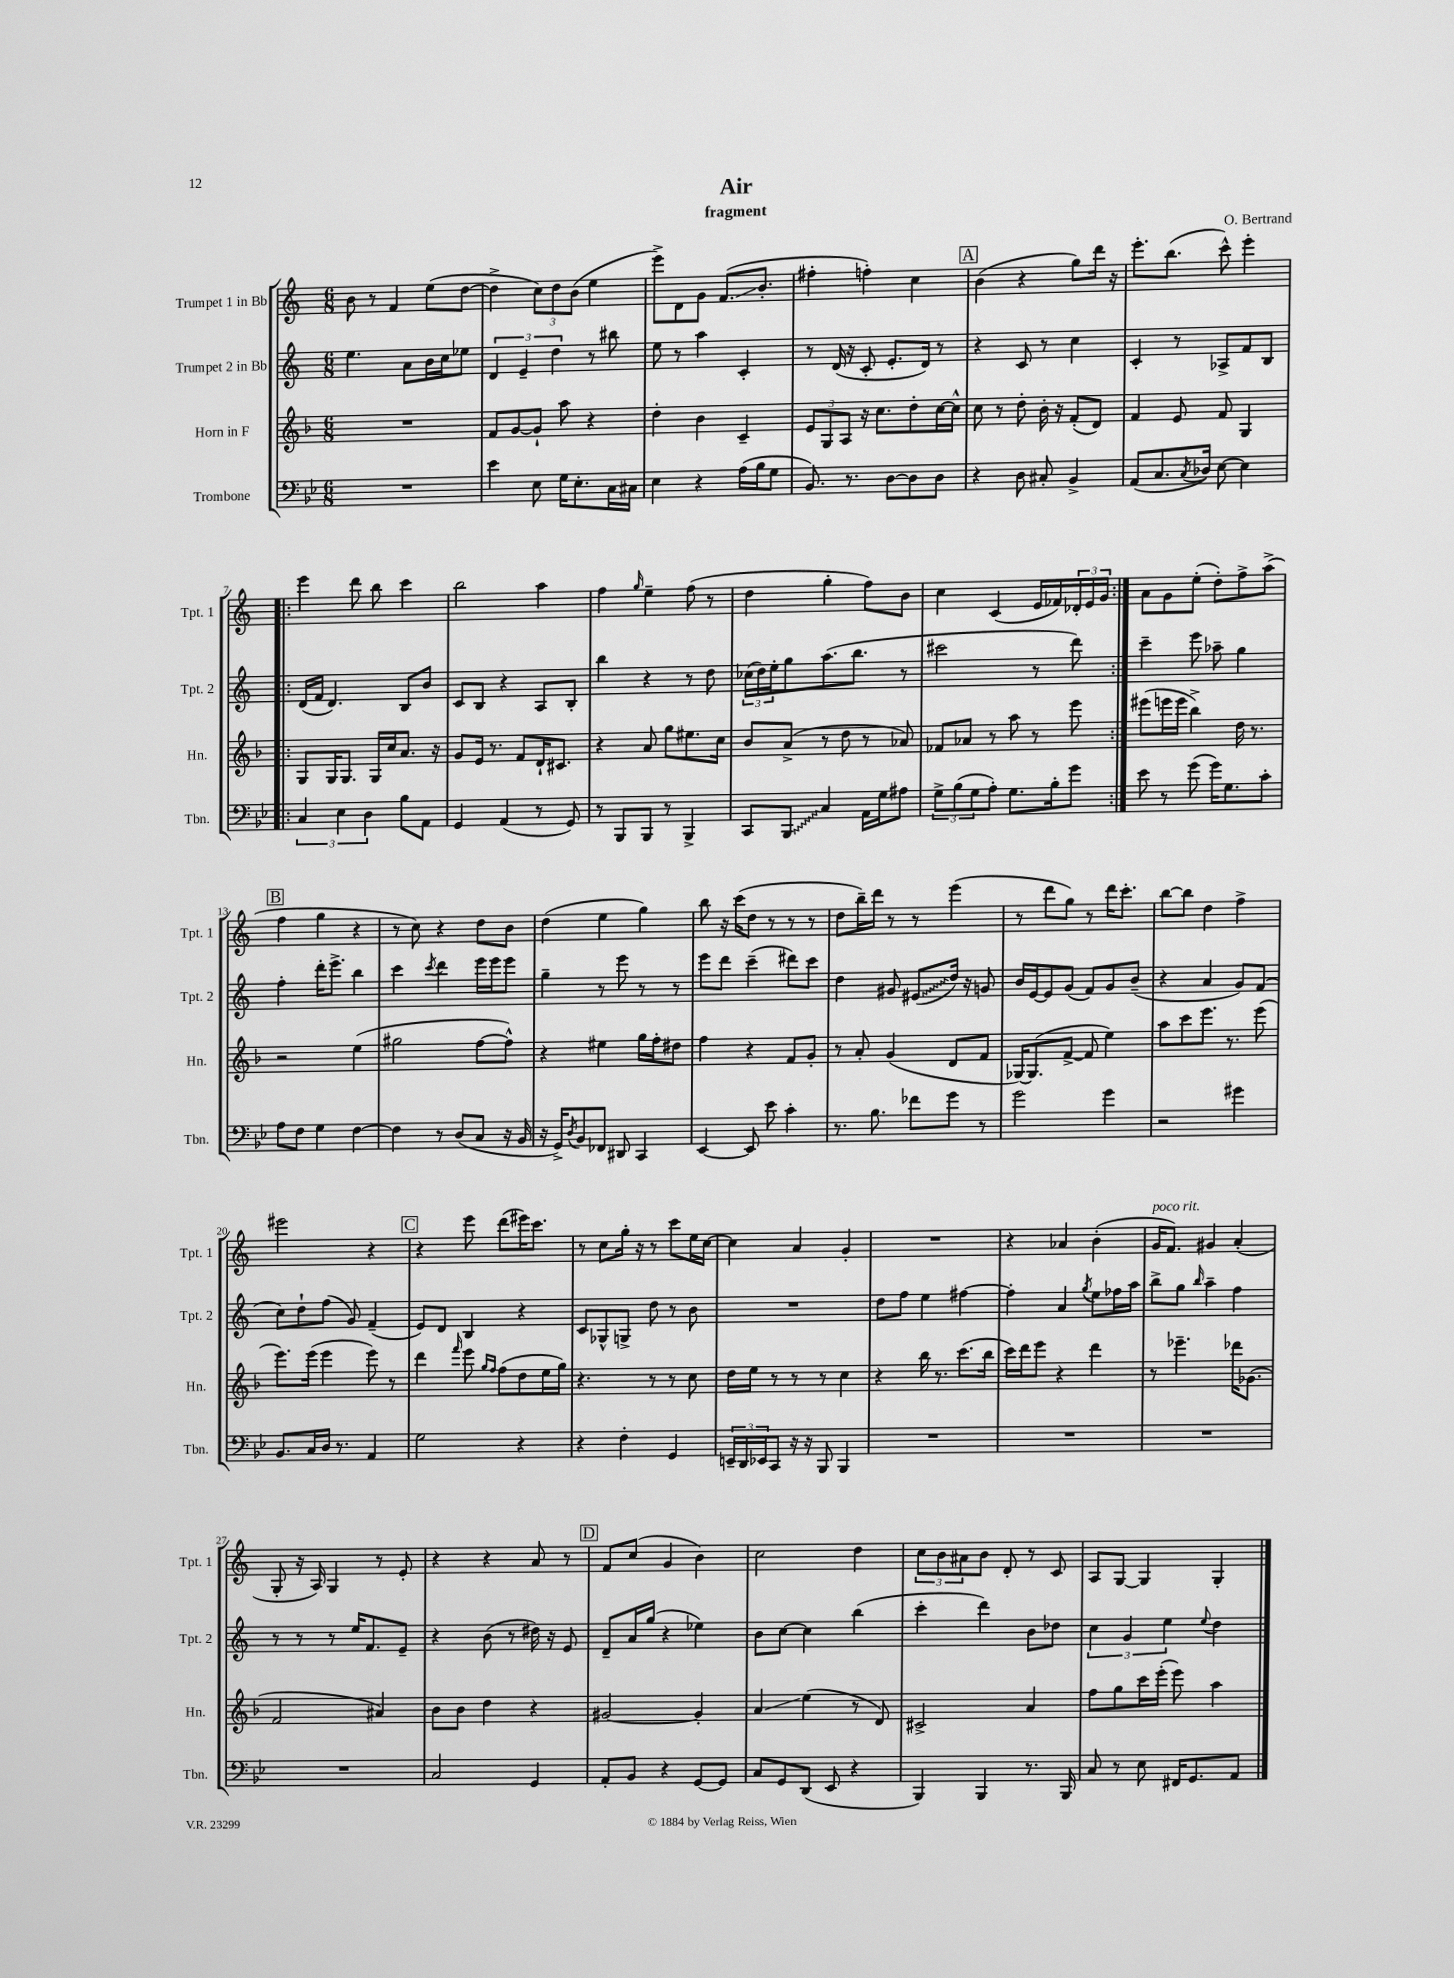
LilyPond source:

\header { title = "Air" composer = "O. Bertrand" subtitle = "fragment" }
<<
\new StaffGroup <<
\new Staff = "s0" \with { instrumentName = "Trumpet 1 in Bb" shortInstrumentName = "Tpt. 1" } {
    \clef treble \key c \major \numericTimeSignature \time 6/8
    b'8 r8 f'4 e''8( d''8~ |
    d''4-> \tuplet 3/2 { c''8) d''8 b'8( } e''4 |
    e'''8->) d'8 g'8 f'8.\glissando( b'8.-. |
    fis''4-. f''4-.) c''4 |
    \mark \markup { \box "A" } b'4( r4 g''8) d'''16 r16 |
    e'''8.-. b''8.( c'''8-^) e'''4-. |
    \repeat volta 2 { e'''4 d'''8 b''8 c'''4 |
    b''2 a''4 |
    f''4 \grace { g''16 } e''4-- f''8( r8 |
    d''4 g''4-. f''8) b'8 |
    c''4 c'4( e'16 fes'16) \tuplet 3/2 { des'16-. e'16 g'16 } | }
    a'8 g'8 e''8-.( d''8-.) f''8-> a''8->( |
    \mark \markup { \box "B" } f''4 g''4 r4 |
    r8 c''8) r4 d''8 b'8 |
    d''4( e''4 g''4) |
    b''8 r16 c'''16( d''8 r8 r8 r8 |
    d''8 b''16--) d'''16 r8 r8 e'''4( |
    r8 d'''8 g''8) r8 d'''16 c'''8.-. |
    b''8~ b''8 d''4 f''4-> |
    eis'''2 r4 |
    \mark \markup { \box "C" } r4 e'''8 d'''8( eis'''16) c'''8. |
    r8 c''8 g''16-. r16 r8 c'''8 e''16 c''16~ |
    c''4 a'4 g'4-. |
    R2. |
    r4 aes'4 b'4-.( |
    g'16^\markup { \italic "poco rit." } f'8.) gis'4 a'4-.( |
    g8-. r16 a16) g4 r8 e'8-. |
    r4 r4 a'8 r8 |
    \mark \markup { \box "D" } f'8 c''8( g'4 b'4) |
    c''2 d''4 |
    \tuplet 3/2 { c''8 b'8 ais'8 } b'8 d'8-. r8 c'8 |
    a8 g8~ g4 g4-. \bar "|." |
}
\new Staff = "s1" \with { instrumentName = "Trumpet 2 in Bb" shortInstrumentName = "Tpt. 2" } {
    \clef treble \key c \major \numericTimeSignature \time 6/8
    e''4. a'8 b'16 c''16 ees''8 |
    \tuplet 3/2 { d'4 e'4-- d''4 } r8 bis''8 |
    e''8 r8 a''4 c'4-. |
    r8 d'16( r16 c'8-. e'8.-. d'16) r8 |
    \mark \markup { \box "A" } r4 c'8 r8 c''4 |
    c'4-. r8 aes8-> f'8 b8 |
    \repeat volta 2 { d'16( f'16 d'4.) b8 b'8 |
    c'8 b8 r4 a8 b8-. |
    b''4 r4 r8 d''8 |
    \tuplet 3/2 { ces''16( d''16) e''16-. } g''8 a''8.( b''8. r8 |
    cis'''2 r8 d'''8) | }
    c'''4-- e'''8 aes''8-- g''4 |
    \mark \markup { \box "B" } f''4-. d'''16-. e'''8.-> b''4 |
    c'''4 \acciaccatura { c'''8 } d'''4 e'''16 e'''16 e'''8 |
    g''4-- r8 e'''8 r8 r8 |
    e'''8 d'''8 c'''4--( dis'''8) c'''8 |
    d''4 gis'8 \once \override Glissando.style = #'zigzag eis'8\glissando( d''16) r16 g'8 |
    b'16 e'16~ e'8 g'8( f'8) g'8 b'8--( |
    r4 a'4 g'8) f'8( |
    c''8) d''8-! f''8( g'8) f'4--( |
    \mark \markup { \box "C" } e'8) d'8 b4 r4 |
    c'8 ges8-^ g8-> d''8 r8 b'8 |
    R2. |
    d''8 f''8 e''4 fis''4~ |
    fis''4-. a'4 \acciaccatura { g''8 } e''8 fes''16 a''16 |
    b''8-> g''8 \grace { b''16 } a''4-- f''4 |
    r8 r8 r8 e''16 f'8. e'8-- |
    r4 b'8( r8 dis''16) r16 e'8 |
    \mark \markup { \box "D" } d'8-- a'16 g''16( r4 ees''4) |
    b'8 c''8~ c''4 b''4( |
    c'''4-. d'''4) b'8 des''8 |
    \tuplet 3/2 { c''4 g'4 e''4 } \appoggiatura { e''8 } d''4 \bar "|." |
}
\new Staff = "s2" \with { instrumentName = "Horn in F" shortInstrumentName = "Hn." } {
    \clef treble \key f \major \numericTimeSignature \time 6/8
    R2. |
    f'8 g'8~ g'8-! a''8 r4 |
    d''4-. bes'4 c'4-- |
    \tuplet 3/2 { e'8 g8 a8 } r16 c''8. d''8-. c''16~ c''16-^ |
    \mark \markup { \box "A" } c''8 r8 d''8-. bes'16-. r16 f'8-.( d'8) |
    f'4 e'8 f'8 g4 |
    \repeat volta 2 { g8 g16 g8. g16 c''16 a'8. r16 |
    g'8 e'16 r8. f'8 d'16-! cis'8. |
    r4 a'8 g''8 eis''8. c''16 |
    bes'8 a'8->( r8 d''8 r8 aes'8) |
    fes'8 aes'8 r8 a''8 r8 e'''8 | }
    eis'''8( e'''16 e'''16 bes''4->) d''16 r8. |
    \mark \markup { \box "B" } r2 e''4( |
    gis''2 f''8~ f''8-^) |
    r4 eis''4 g''16 f''16-. dis''8 |
    f''4 r4 f'8 g'8-. |
    r8 a'8-. g'4( d'8 f'8 |
    ges16~) ges8.( f'8~-> f'8 e''4) |
    a''8 c'''8 e'''8. r8. e'''8( |
    e'''8.) e'''16( e'''4 e'''8) r8 |
    \mark \markup { \box "C" } d'''4 \grace { f'''16 } e'''8 \grace { g''16 f''16 } f''8( d''8 e''16 g''16) |
    r4. r8 r8 c''8 |
    d''16 e''16 r8 r8 r8 c''4 |
    r4 bes''16 r8. c'''8.( bes''16 |
    c'''16) d'''16 e'''8 r4 d'''4 |
    r8 ees'''4.-- des'''16 ges'8.( |
    f'2 ais'4) |
    bes'8 bes'8 d''4 r4 |
    \mark \markup { \box "D" } gis'2~ gis'4-. |
    a'4\glissando e''4( r8 d'8) |
    cis'2-> a'4 |
    f''8 g''8 c'''16 e'''16-.( e'''8) a''4 \bar "|." |
}
\new Staff = "s3" \with { instrumentName = "Trombone" shortInstrumentName = "Tbn." } {
    \clef bass \key bes \major \numericTimeSignature \time 6/8
    R2. |
    ees'4 ees8 g16 ees8.-. c16 cis16 |
    ees4 r4 a16( bes16 g8 |
    bes,8.) r8. d8~ d8 d8 |
    \mark \markup { \box "A" } r4 d8 cis8-. bes,4-> |
    a,8( c8. \acciaccatura { c8 } des16) ees8~ ees4 |
    \repeat volta 2 { \tuplet 3/2 { c4 ees4 d4 } bes8 a,8 |
    g,4 a,4( r8 g,8) |
    r8 bes,,8 bes,,8 r8 bes,,4-> |
    c,8 \once \override Glissando.style = #'zigzag bes,,8\glissando c4 a,16 g16 ais8 |
    \tuplet 3/2 { g8-> bes8( g8 } a8-.) g8. bes16-. g'8 | }
    ees'8 r8 g'8( g'16) g8. c'8-. |
    \mark \markup { \box "B" } a8 f8 g4 f4~ |
    f4 r8 d8( c8 r16 bes,16 |
    r16 g,16->) \acciaccatura { d8 } bes,8 fes,8 dis,8 c,4 |
    ees,4~ ees,8 ees'8 c'4-. |
    r8. bes8. fes'8 g'8 r8 |
    g'2 g'4 |
    r2 gis'4 |
    bes,8. c16 d16 r8. a,4 |
    \mark \markup { \box "C" } g2 r4 |
    r4 f4-. g,4 |
    \tuplet 3/2 { e,16-- d,16 ees,16 } c,8 r16 r16 bes,,8 bes,,4 |
    R2. |
    R2. |
    R2. |
    R2. |
    c2 g,4 |
    \mark \markup { \box "D" } a,8-. bes,8 r4 g,8~ g,8 |
    c8 g,8 d,8( ees,8 r4 |
    bes,,4) bes,,4 r8. bes,,16 |
    c8 r8 ees8 fis,16 g,8. a,8 \bar "|." |
}
>>
>>
